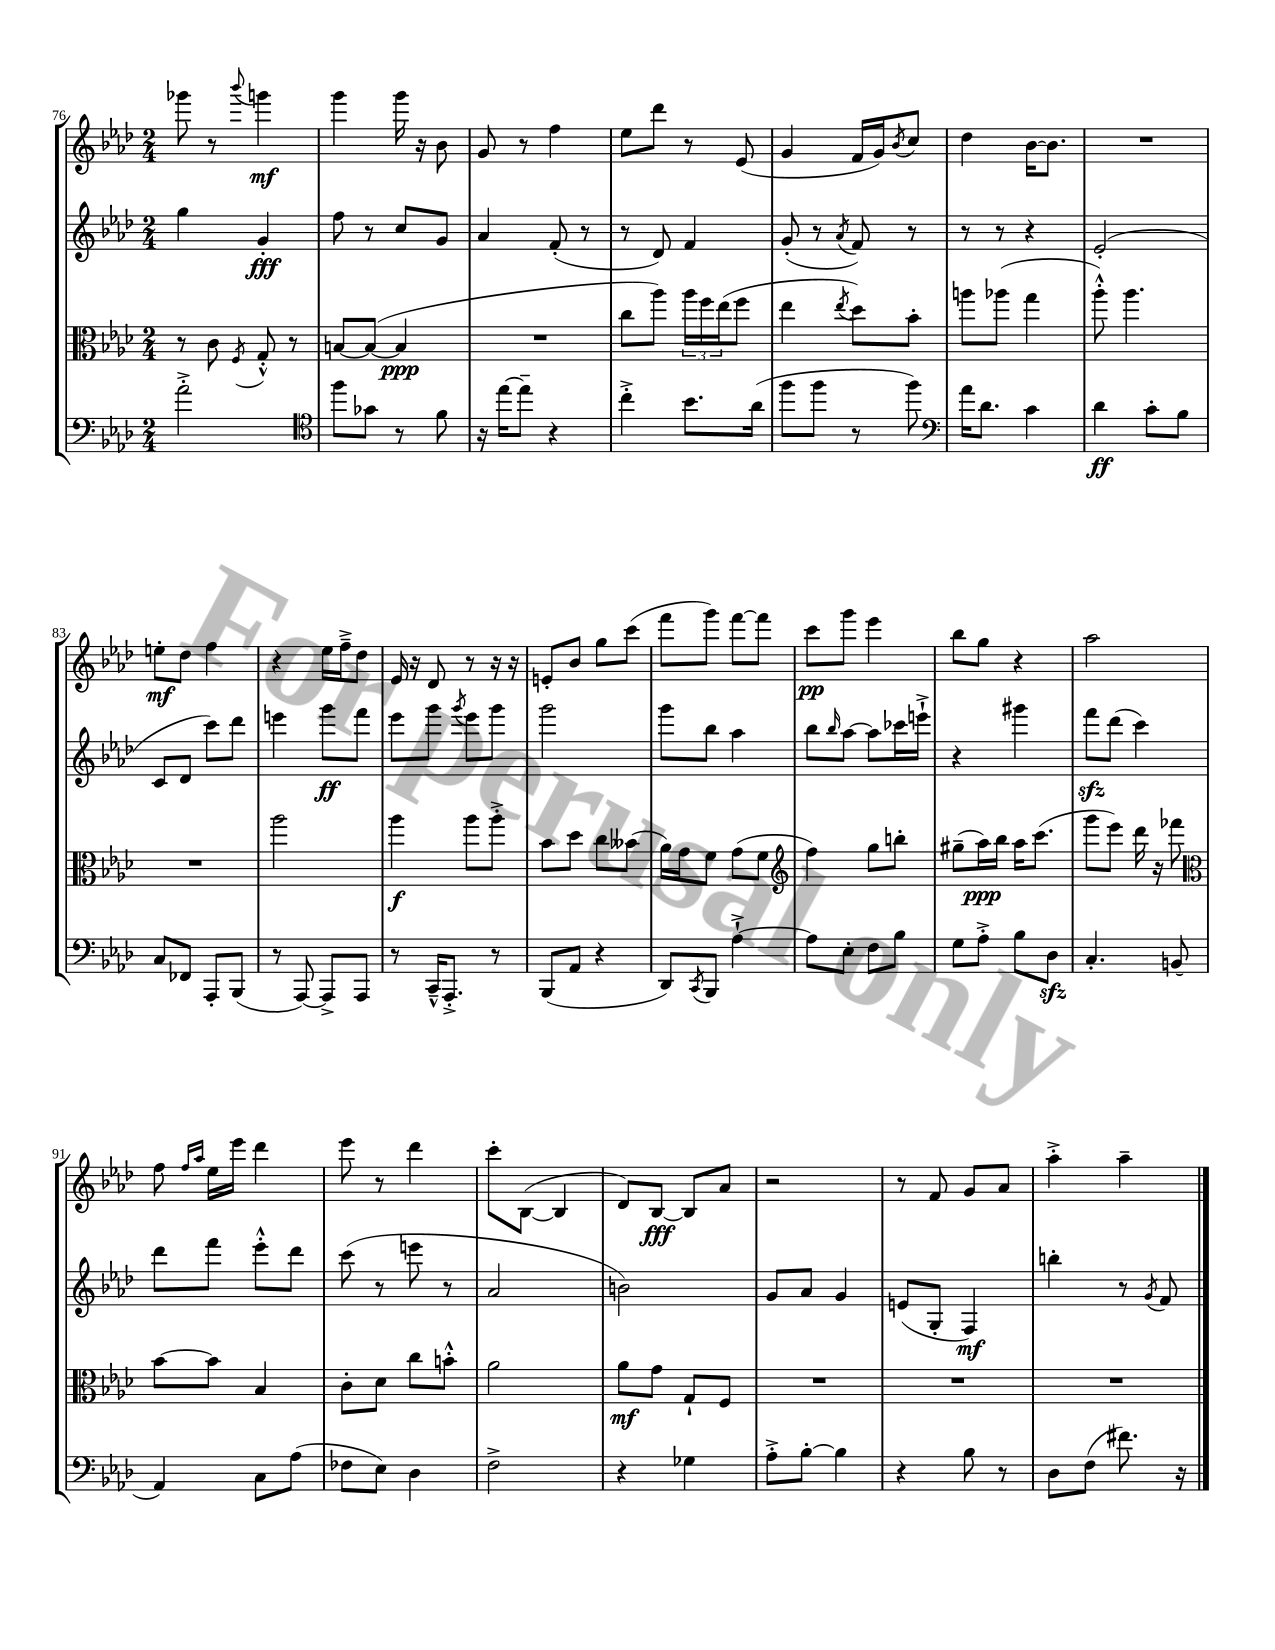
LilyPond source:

<<
\new StaffGroup <<
\new Staff = "s0" {
    \clef treble \key aes \major \numericTimeSignature \time 2/4
    ges'''8 r8 \appoggiatura { bes'''8 } g'''4\mf |
    g'''4 g'''16 r16 bes'8 |
    g'8 r8 f''4 |
    ees''8 des'''8 r8 ees'8( |
    g'4 f'16 g'16) \acciaccatura { bes'8 } c''8 |
    des''4 bes'16~ bes'8. |
    R2 |
    e''8-.\mf des''8 f''4 |
    r4 ees''16 f''16---> des''8 |
    ees'16 r16 des'8 r8 r16 r16 |
    e'8-. bes'8 g''8 c'''8( |
    f'''8 g'''8) f'''8~ f'''8 |
    c'''8\pp g'''8 ees'''4 |
    bes''8 g''8 r4 |
    aes''2 |
    f''8 \grace { f''16 aes''16 } ees''16 ees'''16 des'''4 |
    ees'''8 r8 des'''4 |
    c'''8-. bes8~( bes4 |
    des'8) bes8~\fff bes8 aes'8 |
    r2 |
    r8 f'8 g'8 aes'8 |
    aes''4-.-> aes''4-- \bar "|." |
}
\new Staff = "s1" {
    \clef treble \key aes \major \numericTimeSignature \time 2/4
    g''4 g'4-.\fff |
    f''8 r8 c''8 g'8 |
    aes'4 f'8-.( r8 |
    r8 des'8) f'4 |
    g'8-.( r8 \acciaccatura { aes'8 } f'8) r8 |
    r8 r8 r4 |
    ees'2-.( |
    c'8 des'8 c'''8) des'''8 |
    e'''4 g'''8\ff f'''8 |
    ees'''8 g'''8 \acciaccatura { g'''8 } ees'''8 g'''8 |
    g'''2 |
    g'''8 bes''8 aes''4 |
    bes''8 \grace { bes''16 } aes''8~ aes''8 ces'''16 e'''16-!-> |
    r4 gis'''4 |
    f'''8\sfz des'''8( c'''4) |
    des'''8 f'''8 ees'''8-.-^ des'''8 |
    c'''8( r8 e'''8 r8 |
    aes'2 |
    b'2) |
    g'8 aes'8 g'4 |
    e'8( g8-. f4\mf) |
    b''4-. r8 \acciaccatura { g'8 } f'8 \bar "|." |
}
\new Staff = "s2" {
    \clef alto \key aes \major \numericTimeSignature \time 2/4
    r8 c'8 \acciaccatura { f8 } g8-.-^ r8 |
    b8~ b8~( b4\ppp |
    R2 |
    c''8 aes''8) \tuplet 3/2 { aes''16 f''16 ees''16( } f''8 |
    ees''4 \acciaccatura { ees''8 } des''8) bes'8-. |
    a''8 aes''8( g''4 |
    aes''8-.-^) aes''4. |
    R2 |
    aes''2 |
    aes''4\f aes''8 aes''8-.-> |
    bes'8 des''8 c''8 beses'8( |
    aes'16) g'16 f'8 g'8( f'8 |
    \clef treble f''4) g''8 b''8-. |
    gis''8--( aes''16\ppp) bes''16 aes''16 c'''8.( |
    g'''8 ees'''8) des'''16 r16 fes'''8 |
    \clef alto bes'8~ bes'8 bes4 |
    c'8-. des'8 c''8 b'8-.-^ |
    aes'2 |
    aes'8\mf g'8 g8-! f8 |
    R2 |
    R2 |
    R2 \bar "|." |
}
\new Staff = "s3" {
    \clef bass \key aes \major \numericTimeSignature \time 2/4
    aes'2-.-> |
    \clef tenor f''8 ges'8 r8 f'8 |
    r16 ees''16~ ees''8-- r4 |
    c''4-.-> bes'8. aes'16( |
    f''8 f''8 r8 f''8) |
    \clef bass aes'16 des'8. c'4 |
    des'4\ff c'8-. bes8 |
    c8 fes,8 aes,,8-. bes,,8( |
    r8 aes,,8~) aes,,8-> aes,,8 |
    r8 c,16---^ aes,,8.-.-> r8 |
    bes,,8( aes,8 r4 |
    des,8) \acciaccatura { c,8 } bes,,8 aes4~-!-> |
    aes8 ees8-. f8 bes8 |
    g8 aes8-.-> bes8 des8\sfz |
    c4.-. b,8( |
    aes,4) c8 aes8( |
    fes8 ees8) des4 |
    f2-> |
    r4 ges4 |
    aes8-.-> bes8~-. bes4 |
    r4 bes8 r8 |
    des8 f8( fis'8.) r16 \bar "|." |
}
>>
>>
\layout { \context { \Score currentBarNumber = #76 } }
